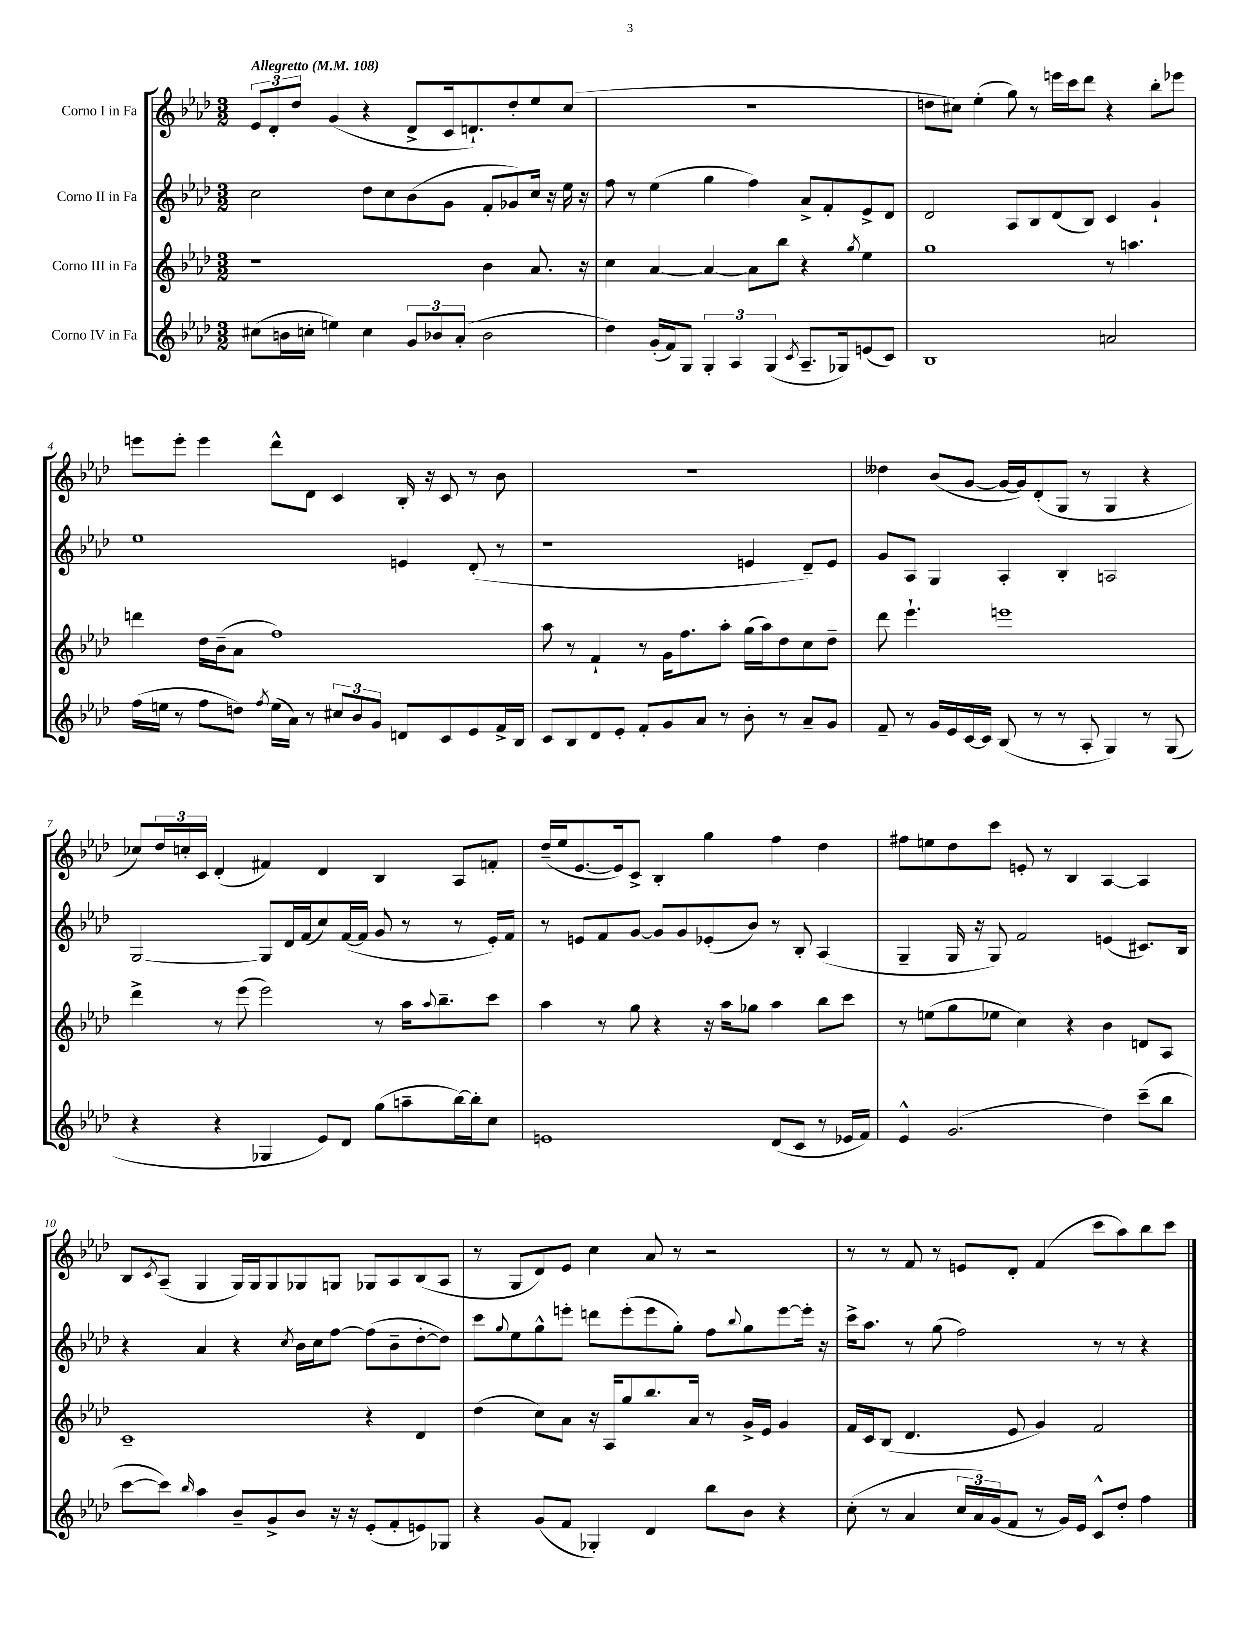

**kern	**kern	**kern	**kern
*part4	*part3	*part2	*part1
*staff4	*staff3	*staff2	*staff1
*I"Corno IV in Fa	*I"Corno III in Fa	*I"Corno II in Fa	*I"Corno I in Fa
*clefG2	*clefG2	*clefG2	*clefG2
*k[b-e-a-d-]	*k[b-e-a-d-]	*k[b-e-a-d-]	*k[b-e-a-d-]
*M3/2	*M3/2	*M3/2	*M3/2
*MM108	*MM108	*MM108	*MM108
=1	=1	=1	=1
!	!	!	!LO:TX:a:B:t=Allegretto
(8cc#X\L	1r	2cc\	12e-/L
.	.	.	12d-'/
16bn\L	.	.	.
.	.	.	12dd-/J
16ccn'\JJ	.	.	.
4een\)	.	.	(4g/
4cc\	.	8dd-\L	4r
.	.	8cc\	.
12g/L	.	(8b-\	8d-^/L
12b-X/	.	.	.
.	.	8g\J	16c/k
(12a-'/J	.	.	.
.	.	.	8.dn`/)
2b-\	4b-\	8f'/L	.
.	.	8g-X/)	8dd-'/
.	8.a-/	16cc/Jk	8ee-/
.	.	16r	.
.	.	16ee-\	(8cc/J
.	16r	16r	.
=2	=2	=2	=2
4dd-\)	4cc\	8ff\	1.r
.	.	8r	.
(16g'/LL	[4a-/	(4ee-\	.
16f/J)	.	.	.
8G/J	.	.	.
6G'/	4a-/_	4gg\	.
6A-/	.	.	.
.	8a-\L]	4ff\)	.
(6G/	.	.	.
.	8bb-\J	.	.
8qc/	.	.	.
8.A-~/L	4r	8a-^/L	.
.	.	8f'/	.
16G-X/k)	.	.	.
.	8qgg/	.	.
(8en/	4ee-\	8e-^/	.
8c/J)	.	8d-/J	.
=3	=3	=3	=3
1B-	1gg	2d-/	8ddn\L
.	.	.	8cc#X\J)
.	.	.	(4ee-'\
.	.	8A-/L	8gg\)
.	.	8B-/	8r
.	.	(8d-/	16eeen\LL
.	.	.	16ccc\J
.	.	8B-/J)	8ddd-\J
2an/	8r	4c/	4r
.	4.aan\	.	.
.	.	4g`/	8bb-'\L
.	.	.	8eee-X\J
!!LO:LB:g=z
=4	=4	=4	=4
(16ff\LL	4dddn\	1ee-	8eeen\L
16een\JJ	.	.	.
8r	.	.	8eee'\J
8ff\L	16dd-\LL	.	4eee\
.	(16b-~\J	.	.
8ddn\J)	8a-\J	.	.
8qff/	.	.	.
(16ee\LL	1ff)	.	8ddd-^^\L
16a-\JJ)	.	.	.
8r	.	.	8d-\J
12cc#X/L	.	.	4c/
12b-/	.	.	.
12g/J	.	.	.
8dn/L	.	4en/	16B-'/
.	.	.	16r
8c/	.	.	8c/
8e-/	.	(8d-'/	8r
16f^/L	.	8r	8b-\
16B-/JJ	.	.	.
=5	=5	=5	=5
8c/L	8aa-\	1r	1.r
8B-/	8r	.	.
8d-/	4f`/	.	.
8e-'/J	.	.	.
8f'/L	8r	.	.
8g/	16g\KL	.	.
.	8.ff\	.	.
8a-/J	.	.	.
8r	8aa-'\J	.	.
8b-'\	(16gg\LL	4en/	.
.	16aa-\J)	.	.
8r	8dd-\	.	.
8a-~/L	8cc\	8d-~/L)	.
8g/J	8dd-~\J	8e/J	.
=6	=6	=6	=6
8f~/	8ddd-\	8g/L	4dd--X\
8r	4.eee-`\	8A-/J	.
16g/LL	.	4G/	(8b-/L
16e-/	.	.	.
[16c/	.	.	[8g/J
16c/JJ]	.	.	.
(8B-/	1eeen	4A-'/	16g/LL_
.	.	.	16g/J])
8r	.	.	(8d-'/
8r	.	4B-'/	8G/J
8A-'/	.	.	8r
4G/)	.	2An/	4G/
8r	.	.	4r
(8G/	.	.	.
!!LO:LB:g=z
=7	=7	=7	=7
4r	4ddd-^\	[2G/	8cc-X/L)
.	.	.	24dd-/L
.	.	.	24ccn'/
.	.	.	24c/JJ
4r	8r	.	(4d-'/
.	(8eee-\	.	.
4G-X/	2eee-\)	8G/L]	4f#X/)
.	.	16d-/L	.
.	.	(16f/J	.
8e-/L)	.	8cc/)	4d-/
8d-/J	.	([16f/L	.
.	.	16f/JJ]	.
(8gg\L	8r	8g/	4B-/
8aan~\	16aa-\KL	8r	.
.	8qqaa-/	.	.
.	8.bb-~\	.	.
[16bb-\L)	.	8r	8A-/L
16bb-'\J]	.	.	.
8cc\J	8ccc\J	16e-'/LL)	8fn'/J
.	.	16f/JJ	.
=8	=8	=8	=8
1en	4aa-\	8r	(16dd-~/LL
.	.	.	16ee-/J
.	.	8en/L	[8.e-/
.	8r	8f/	.
.	.	.	16e-/k])
.	8gg\	[8g/J	8c^/J
.	4r	8g/L]	4B-'/
.	.	8g/	.
.	16r	(8e-X'/	4gg\
.	16aa-\KL	.	.
.	8gg-X\J	8b-/J)	.
(8d-/L	4aa-\	8r	4ff\
8c/J	.	8B-'/	.
8r	8bb-\L	(4A-/	4dd-\
16e-X/LL	8ccc\J	.	.
16f/JJ)	.	.	.
=9	=9	=9	=9
4e-^^/	8r	4G~/	8ff#X\L
.	(8een\L	.	8een\
(2.g/	8gg\	16G/	8dd-\
.	.	16r	.
.	8ee-X\J	8G/)	8ccc\J
.	4cc\)	2f/	8en'/
.	.	.	8r
.	4r	.	4B-/
4dd-\)	4b-\	(4en/	[4A-/
(8ccc~\L	8dn/L	8.c#X/L)	4A-/]
8bb-\J	8A-/J	.	.
.	.	16B-/Jk	.
!!LO:LB:g=z
=10	=10	=10	=10
[8ccc\L	1c~	4r	8B-/L
.	.	.	8qc/
8ccc\J])	.	.	(8A-~/J
16qqbb-/	.	.	.
4aa-\	.	4a-/	4G/
8b-~/L	.	4r	16G/LL)
.	.	.	16G/J
8g^/	.	.	8G/
.	.	8qcc/	.
8b-/J	.	16b-\LL	8G-X/
.	.	16cc\J	.
16r	.	[8ff\J	8Gn/J
16r	.	.	.
(8e-'/L	4r	(8ff\L]	8G-X/L
8f'/	.	8b-~\	8A-/
8en/)	4d-/	[8dd-'\	(8B-/
8G-X/J	.	8dd-\J])	8A-/J
=11	=11	=11	=11
4r	(4dd-\	8ccc\L	8r
.	.	8qqgg/	.
.	.	8ee-\	8G/L
(8g/L	8cc\L)	8gg^^\	8d-/)
8f/J	8a-\J	8eeen'\J	8e-/J
4G-X'/)	16r	8dddn\L	4cc\
.	16A-/KL	.	.
.	8gg/	(8eee'\	.
4d-/	8.bb-/	8eee\	8a-/
.	.	8gg'\J)	8r
.	16a-/Jk	.	.
8bb-\L	8r	8ff\L	2r
.	.	8qqbb-/	.
8b-\J	16g^/LL	8gg\	.
.	16e-/JJ	.	.
4r	4g/	[8eee\	.
.	.	16eee'\Jk]	.
.	.	16r	.
=12	=12	=12	=12
(8cc'\	16f/LL	16ccc^\KL	8r
.	16c/J	8.aa-\J	.
8r	(8B-/J	.	8r
4a-/	4.d-/	8r	8f/
.	.	(8gg\	8r
24cc/LL	.	2ff\)	8en/L
24a-/)	.	.	.
(24g/J	.	.	.
8f/J	8e-/	.	8d-'/J
8r	4g/)	.	(4f/
16g/LL)	.	.	.
16e-/JJ	.	.	.
8c^^/L	2f/	8r	8ccc\L
8dd-'/J	.	8r	8aa-\)
4ff\	.	4r	8bb-\
.	.	.	8ccc\J
==	==	==	==
*-	*-	*-	*-
